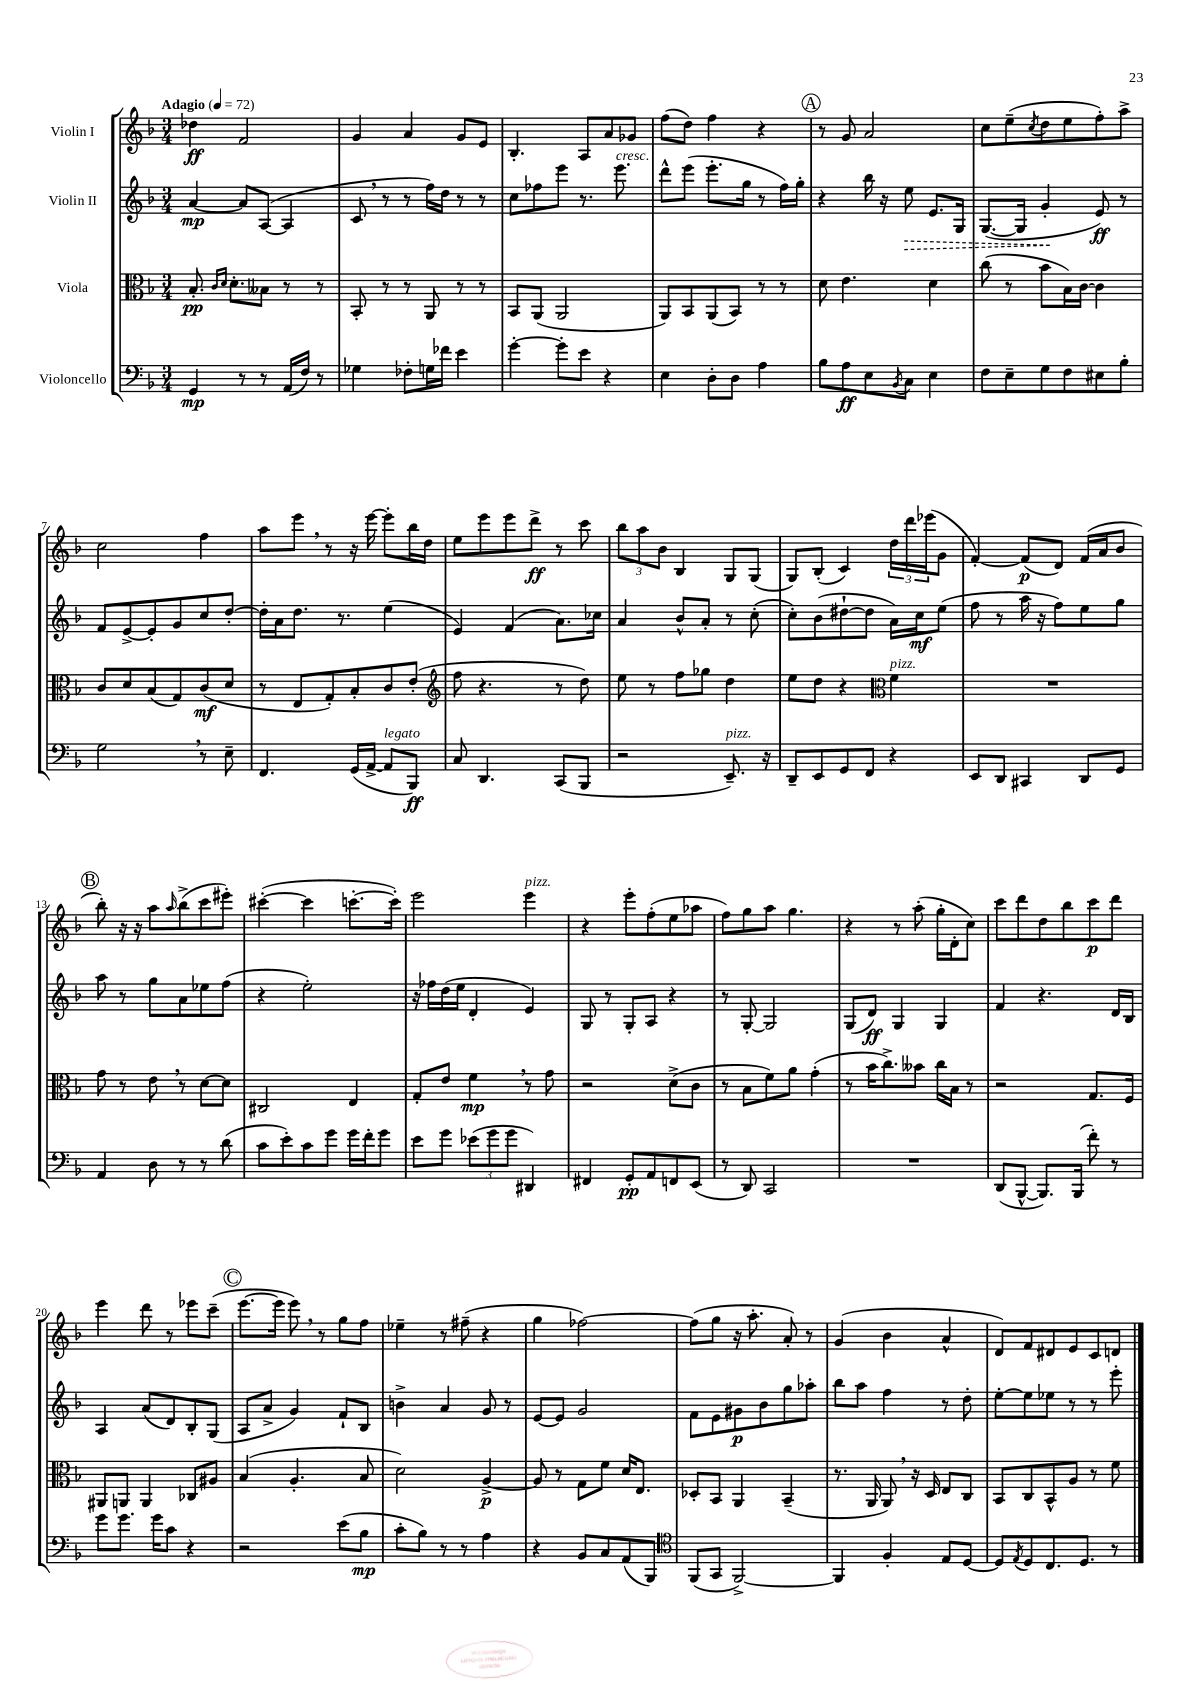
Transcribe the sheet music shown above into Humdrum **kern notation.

**kern	**kern	**kern	**kern
*staff4	*staff3	*staff2	*staff1
*clefF4	*clefC3	*clefG2	*clefG2
*k[b-]	*k[b-]	*k[b-]	*k[b-]
*M3/4	*M3/4	*M3/4	*M3/4
*MM72	*MM72	*MM72	*MM72
4GG/	8.B-'/	[4a/	4dd-\
.	16qqc/LL	.	.
.	16qqd/JJ	.	.
.	8.d'\L	.	.
8r	.	8a/]L	2f/
8r	8B--\J	([8A/J	.
(16AA/LL	8r	4A/]	.
16F/JJ)	.	.	.
8r	8r	.	.
=	=	=	=
4G-\	8BB-'/	8c/	4g/
.	8r	8r	.
8F-'\L	8r	8r	4a/
16G\L	8AA/	16ff\LL)	.
16f-\JJ	.	16dd\JJ	.
4e\	8r	8r	8g/L
.	8r	8r	8e/J
=	=	=	=
[4g'\	8BB-/L	8cc\L	4.B-'/
.	(8AA/J	8ff-\	.
8g'\]L	2AA/	8eee\J	.
8e\J	.	8.r	8A/L
4r	.	.	8a/
.	.	8.eee\	.
.	.	.	8g-/J
=	=	=	=
4E\	8AA/L)	8ddd^^\L	(8ff\L
.	8BB-/	(8eee\J	8dd\J)
8D'\L	(8AA/	8.eee'\L	4ff\
8D\J	8BB-/J)	.	.
.	.	16gg\Jk	.
4A\	8r	8r	4r
.	8r	16ff\LL)	.
.	.	16gg'\JJ	.
=	=	=	=
8B-\L	8d\	4r	8r
8A\	4.e\	.	8g/
8E\	.	16bb-\	2a/
.	.	16r	.
8qBB-/	.	.	.
8C\J	.	8ee\	.
4E\	4d\	8.e/L	.
.	.	16G/Jk	.
=	=	=	=
8F\L	(8cc\	([8.G/L	8cc\L
8E~\	8r	.	(8ee~\
.	.	16G/]Jk	.
.	.	.	8qcc/
8G\	8b-\L	4g'/	8dd\
8F\	16B-\L)	.	8ee\
.	[16c\JJ	.	.
8E#\	4c\]	8e/)	8ff'\)
8B-'\J	.	8r	8aa^\J
=	=	=	=
2G\	8c/L	8f/L	2cc\
.	8d/	[8e^/	.
.	(8B-/	8e'/]	.
.	8G/)	8g/	.
8r	(8c/	8cc/	4ff\
8E~\	8d/J	[8dd'/J	.
=	=	=	=
4.FF/	8r	16dd'\]LL	8aa\L
.	.	16a\J	.
.	8E/L	8.dd\J	8eee\J
.	8G'/)	.	8r
.	.	8.r	.
(16GG/LL	8B-'/	.	16r
[16AA^/JJ	.	.	[16eee\
8AA/]L	8c/	(4ee\	8eee'\]L
8BBB-/J)	(8e'/J	.	16bb-\L
.	.	.	16dd\JJ
=	=	=	=
*	*clefG2	*	*
8C/	8ff\	4e/)	8ee\L
4.DD/	4.r	.	8eee\
.	.	(4f/	8eee\
.	.	.	8ddd^\J
(8CC/L	8r	8.a\L)	8r
8BBB-/J	8dd\)	.	8ccc\
.	.	16cc-\Jk	.
=	=	=	=
2r	8ee\	4a/	12bb-\L
.	.	.	12aa\
.	8r	.	.
.	.	.	12b-\J
.	8ff\L	8b-^^/L	4B-/
.	8gg-\J	8a'/J	.
8.EE~/)	4dd\	8r	8G/L
.	.	(8cc'\	(8G/J
16r	.	.	.
=	=	=	=
8DD~/L	8ee\L	8cc'\L)	8G/L)
8EE/	8dd\J	(8b-\	(8B-'/J
8GG/	4r	[8dd#`\	4c/)
8FF/J	.	8dd#\]J	.
*	*clefC3	*	*
4r	4f\	16a\LL)	24dd\LL
.	.	.	24ddd\
.	.	16cc\J	.
.	.	.	(24eee-\J
.	.	(8ee\J	8g\J
=	=	=	=
8EE/L	2.r	8ff\	[4f'/)
8DD/J	.	8r	.
4CC#/	.	16aa\	(8f/]L
.	.	16r	.
.	.	8ff\L)	8d/J)
8DD/L	.	8ee\	(16f/LL
.	.	.	16a/J
8GG/J	.	8gg\J	8b-/J
=	=	=	=
4AA/	8g\	8aa\	8bb-'\)
.	8r	8r	16r
.	.	.	16r
8D\	8e\	8gg\L	8aa\L
.	.	.	16qqaa/
8r	8r	8a\	(8bb-^\
8r	[8d\L	8ee-\	8ccc\
(8d\	8d\]J	(8ff\J	8eee#'\J)
=	=	=	=
8c\L	2C#/	4r	([4ccc#'\
8e'\)	.	.	.
8c\	.	2ee'\)	4ccc#\]
8g\J	.	.	.
16g\LL	4E/	.	[8.ccc'\L
16f'\J	.	.	.
8g\J	.	.	.
.	.	.	16ccc'\]Jk)
=	=	=	=
8e\L	8G'/L	16r	2eee\
.	.	16ff-\LL	.
8g\J	8e/J	(16dd\	.
.	.	16ee\JJ	.
(12e-\L	4f\	4d'/	.
12g\	.	.	.
12g\J	.	.	.
4DD#/)	8r	4e/)	4eee\
.	8g\	.	.
=	=	=	=
4FF#/	2r	8G/	4r
.	.	8r	.
8GG'/L	.	8G'/L	8eee'\L
8AA/	.	8A/J	(8ff'\
8FF/	(8d^\L	4r	8ee\
(8EE/J	8c\J	.	8aa-\J
=	=	=	=
8r	8r	8r	8ff\L)
8DD/)	8B-\L	[8G'/	8gg\
2CC/	8f\)	2G/]	8aa\J
.	8a\J	.	4.gg\
.	(4g'\	.	.
=	=	=	=
2.r	8r	(8G/L	4r
.	16b-\LK	8d/J)	.
.	8.cc^\)	.	.
.	.	4G/	8r
.	8b--\J	.	(8aa'\
.	16cc\LL	4G/	16gg'\LL
.	16B-\JJ	.	16d'\J
.	8r	.	8cc\J)
=	=	=	=
(8DD/L	2r	4f/	8ccc\L
[8BBB-^^/J	.	.	8ddd\
8.BBB-/]L)	.	4.r	8dd\
.	.	.	8bb-\
(16BBB-/Jk	.	.	.
8f'\)	8.G/L	.	8ccc\
8r	.	16d/LL	8ddd\J
.	16F/Jk	16B-/JJ	.
=	=	=	=
8g\L	8AA#/L	4A/	4eee\
8.g\J	8AA/J	.	.
.	4AA/	(8a/L	8ddd\
16g\LK	.	.	.
8c\J	.	8d/)	8r
4r	8C-/L	8B-'/	8eee-\L
.	8A#/J	(8G/J	(8ccc~\J
=	=	=	=
2r	(4B-/	8A/L	[8.eee\L
.	.	8a^/J	.
.	.	.	16eee\]Jk
.	4.A'/	4g/)	8eee\)
.	.	.	8r
(8e\L	.	8f`/L	8gg\L
8B-\J	8B-/	8B-/J	8ff\J
=	=	=	=
8c'\L	2d\)	4b^\	4ee-~\
8B-\J)	.	.	.
8r	.	4a/	8r
8r	.	.	(8ff#~\
4A\	[4A^/	8g/	4r
.	.	8r	.
=	=	=	=
4r	8A/]	[8e/L	4gg\
.	8r	8e/]J	.
8BB-/L	8G\L	2g/	[2ff-\)
8C/	8f\J	.	.
(8AA/	16d/LK	.	.
.	8.E/J	.	.
8BBB-/J)	.	.	.
=	=	=	=
*clefC4	*	*	*
(8FF/L	8D-'/L	8f\L	(8ff-\]L
8GG/J	8BB-/J	8e\	8gg\J
[2FF^/)	4AA/	8g#\	16r
.	.	.	8.aa'\
.	.	8b-\	.
.	(4BB-~/	8gg\	8a'/)
.	.	8aa-'\J	8r
=	=	=	=
4FF/]	8.r	8bb-\L	(4g/
.	.	8aa\J	.
.	16AA/	.	.
4F'/	8AA/)	4ff\	4b-\
.	16r	.	.
.	16D/	.	.
8E/L	8E/L	8r	4a^^/
[8D/J	8C/J	8dd'\	.
=	=	=	=
8D/]L	8BB-/L	[8ee'\L	8d/L)
8qE/	.	.	.
8D/	8C/	8ee\]	8f/
8.C/	8BB-^^/	8ee-\J	8d#/
.	8A/J	8r	8e/
8.D/J	.	.	.
.	8r	8r	8c/
8r	8f\	8eee'\	8d/J
==	==	==	==
*-	*-	*-	*-
